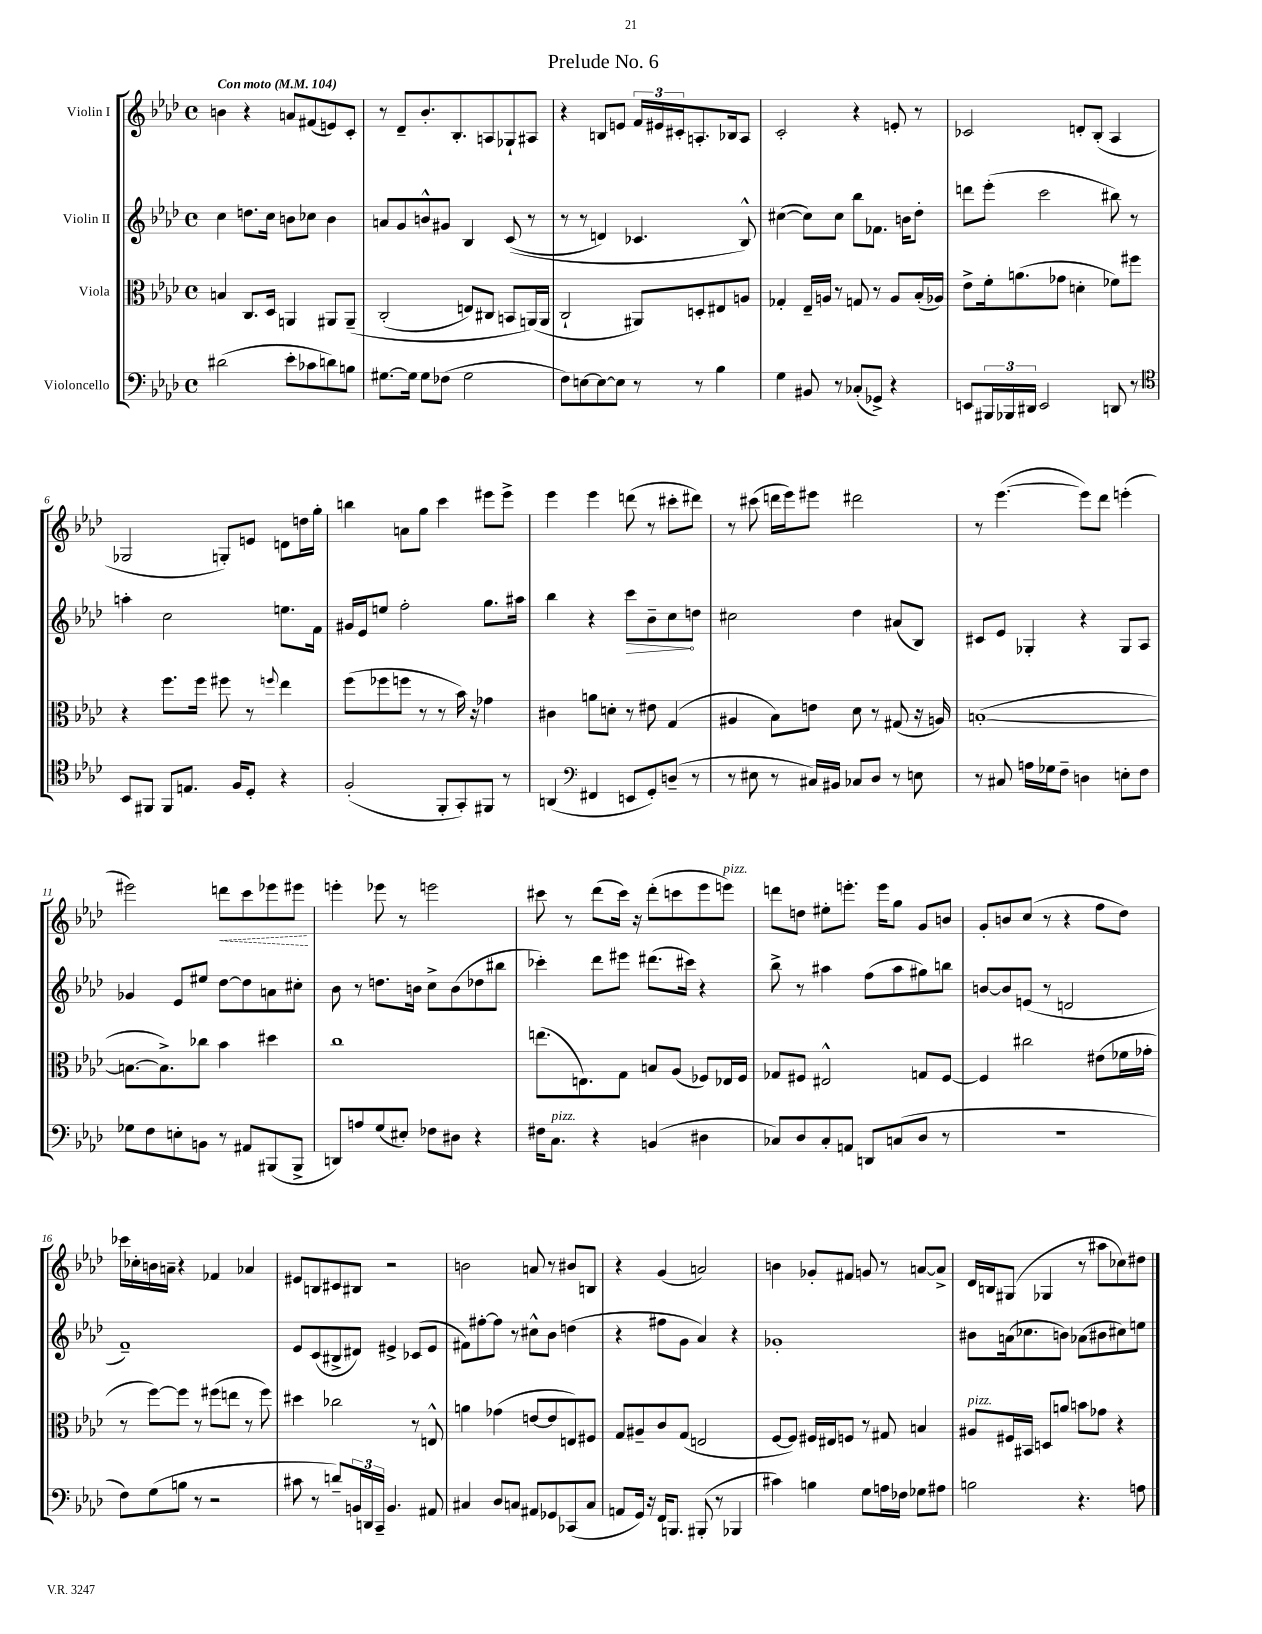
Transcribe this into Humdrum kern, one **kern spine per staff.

**kern	**kern	**kern	**dynam	**kern	**dynam
*part4	*part3	*part2	*part2	*part1	*part1
*staff4	*staff3	*staff2	*staff2	*staff1	*staff1
*I"Violoncello	*I"Viola	*I"Violin II	*	*I"Violin I	*
*clefF4	*clefC3	*clefG2	*	*clefG2	*
*k[b-e-a-d-]	*k[b-e-a-d-]	*k[b-e-a-d-]	*	*k[b-e-a-d-]	*
*M4/4	*M4/4	*M4/4	*	*M4/4	*
*met(c)	*met(c)	*met(c)	*	*met(c)	*
*MM104	*MM104	*MM104	*	*MM104	*
=1	=1	=1	=1	=1	=1
!	!	!	!	!LO:TX:a:B:t=Con moto	!
(2d#X\	4Bn/	4cc\	.	4bn\	.
.	8.C/L	8.ddn\L	.	4r	.
.	16D-/Jk	16cc\Jk	.	.	.
8e-'\L	4AAn/	8bn\L	.	8an/L	.
8c-X\	.	8cc-X\J	.	(8f#X/	.
8dn\)	8AA#X/L	4b\	.	8en/)	.
8Bn\J	(8AA#~/J	.	.	8c'/J	.
=2	=2	=2	=2	=2	=2
[8.G#X\L	(2C'/	8an/L	.	8r	.
.	.	8g/	.	8d-~/L	.
16G#\Jk]	.	.	.	.	.
8G#\L	.	8bn^^/	.	8.b-'/	.
(8F-X\J	.	8g#X/J	.	.	.
.	.	.	.	8.B-'/	.
2G#\	8En/L)	4B-/	.	.	.
.	8C#X/J	.	.	8An/	.
.	8BBn/L	((8c/	.	8G-X`/	.
.	(16AAn/L)	8r	.	8A#X/J	.
.	16AA/JJ	.	.	.	.
=3	=3	=3	=3	=3	=3
8F\L)	2C`/	8r	.	4r	.
[8En\	.	8r	.	.	.
8E\_	.	4dn/)	.	8Bn/L	.
8E\J]	.	.	.	8en/J	.
8r	8AA#X/L)	4.c-X/	.	24f/LL	.
.	.	.	.	24e#X/	.
.	.	.	.	24c#X'/J	.
8r	8Dn'/	.	.	8.An'/	.
4B-\	8E#X/	.	.	.	.
.	.	.	.	16B-X/k	.
.	8An/J	8B-^^/)	.	8A/J	.
=4	=4	=4	=4	=4	=4
4G\	4G-X'/	([4cc#X\	.	2c'/	.
8BB#X/	16E-~/LL	8cc#\L])	.	.	.
.	16An/JJ	.	.	.	.
8r	8r	8cc#\J	.	.	.
(8C-X'/L	8Gn/	8bb-\L	.	4r	.
8GG-X^/J)	8r	8.f-X\J	.	.	.
4r	8A/L	.	.	8en'/	.
.	.	16bn\KL	.	.	.
.	(16B-'/L	8dd-'\J	.	8r	.
.	16A-X/JJ)	.	.	.	.
=5	=5	=5	=5	=5	=5
8EEn/L	8e-^\L	8dddn\L	.	2c-X/	.
24BBB#X/L	16f'\k	(8eee-'\J	.	.	.
24BBB-X/	.	.	.	.	.
.	(8.an\	.	.	.	.
24DD#X/JJ	.	.	.	.	.
2EE/	.	2ccc\	.	.	.
.	8g-X\J	.	.	.	.
.	4dn'\	.	.	8dn'/L	.
.	.	.	.	(8B-'/J	.
8DDn/	8f-X\L)	8bb#X\)	.	4A-/	.
8r	8ff#X\J	8r	.	.	.
!!LO:LB:g=z
=6	=6	=6	=6	=6	=6
*clefC4	*	*	*	*	*
8BB-/L	4r	4aan'\	.	2G-X/	.
8FF#X/J	.	.	.	.	.
8FF#/L	8.ff\L	2cc\	.	.	.
8.En/J	.	.	.	.	.
.	16ff\Jk	.	.	.	.
.	8ff#X\	.	.	8Gn'/L)	.
16F/KL	.	.	.	.	.
8D-'/J	8r	.	.	8en/J	.
.	8qqffn/	.	.	.	.
4r	4ee-\	8.een\L	.	8dn\L	.
.	.	.	.	16ddn\L	.
.	.	16f\Jk	.	16gg'\JJ	.
=7	=7	=7	=7	=7	=7
(2F'/	(8ff\L	16g#X/LL	.	4bbn\	.
.	.	16e-/J	.	.	.
.	8ff-X\	8een/J	.	.	.
.	8ffn\J	2ff'\	.	8an\L	.
.	8r	.	.	8gg\J	.
8FF'/L	8r	.	.	4ccc\	.
8GG'/)	16b-\)	.	.	.	.
.	16r	.	.	.	.
8FF#X/J	4g-X\	8.gg\L	.	8eee#X\L	.
8r	.	.	.	8eee#^\J	.
.	.	16aa#X\Jk	.	.	.
=8	=8	=8	=8	=8	=8
(4AAn/	4c#X\	4bb-\	.	4eee-\	.
*clefF4	*	*	*	*	*
4FF#X/	8an\L	4r	.	4eee-\	.
.	8dn'\J	.	.	.	.
!	!	!	!LO:HP:b	!	!
8EEn/L	8r	8ccc\L	>	(8dddn\	.
8GG'/)	8e#X\	8b-~\	.	8r	.
(8Dn~/J	(4G/	8cc\	.	8ccc#X'\L	.
8r	.	8ddn\J	]	8ddd#X\J)	.
=9	=9	=9	=9	=9	=9
8r	4A#X/	2cc#X\	.	8r	.
8E#X\	.	.	.	(8ccc#X\	.
8r	8B-\L)	.	.	16dddn\LL	.
.	.	.	.	16eee-\J)	.
16C#X/LL)	8en\J	.	.	8eee#X\J	.
16BB#X/JJ	.	.	.	.	.
8C-X/L	8d-\	4dd-\	.	2ddd#X\	.
8D-/J	8r	.	.	.	.
8r	(8G#X/	(8a#X/L	.	.	.
8En\	16r	8B-/J)	.	.	.
.	16An/)	.	.	.	.
=10	=10	=10	=10	=10	=10
8r	([1Bn'	8c#X/L	.	8r	.
8C#X/	.	8e-/J	.	([4.eee-\	.
16An\LL	.	4G-X'/	.	.	.
16G-X\J	.	.	.	.	.
8F~\J	.	.	.	.	.
4Dn\	.	4r	.	8eee-\L])	.
.	.	.	.	8ddd-\J	.
8En'\L	.	8G-/L	.	(4eeen'\	.
8F\J	.	8A-/J	.	.	.
!!LO:LB:g=z
=11	=11	=11	=11	=11	=11
8G-X\L	8.Bn\L_	4g-X/	.	2eee#X\)	.
8F\	.	.	.	.	.
.	8.B^\])	.	.	.	.
8En'\	.	8e-/L	.	.	.
8BBn\J	8cc-X\J	8ee#X/J	.	.	.
!	!	!	!	!	!LO:HP:b
8r	4b-\	[8dd-\L	.	8dddn\L	<
8AA#X/L	.	8dd-\]	.	8ccc\	.
(8BBB#X/	4dd#X\	8an\	.	8eee-X\	.
8BBB#^/J	.	8cc#X'\J	.	8eee#X\J	.
.	.	.	.	.	[
=12	=12	=12	=12	=12	=12
8DDn/L)	1cc	8b-\	.	4eeen'\	.
8An/	.	8r	.	.	.
(8G/	.	8.ddn\L	.	8eee-X\	.
8E#X'/J)	.	.	.	8r	.
.	.	16bn\Jk	.	.	.
8F-X\L	.	8cc^\L	.	2eeen\	.
8D#X\J	.	(8b\	.	.	.
4r	.	8dd-X\	.	.	.
.	.	8bb#X\J	.	.	.
=13	=13	=13	=13	=13	=13
16F#X\KL	(8.een\L	4ccc-X'\)	.	8ccc#X\	.
!LO:TX:a:i:t=pizz.	!	!	!	!	!
8.C\J	.	.	.	.	.
.	.	.	.	8r	.
.	8.En\)	.	.	.	.
4r	.	8ddd-\L	.	(8ddd-\L	.
.	8G\J	8eee#X\J	.	16ccc#\Jk)	.
.	.	.	.	16r	.
(4BBn/	8Bn/L	(8.ddd#X\L	.	(8ddd-'\L	.
.	(8A-/J	.	.	8cccn\	.
.	.	16ccc#X\Jk)	.	.	.
4D#X\	8F-X/L)	4r	.	8eee-\	.
!	!	!	!	!LO:TX:a:i:t=pizz.	!
.	16E-X/L	.	.	8eeen\J)	.
.	16F-/JJ	.	.	.	.
=14	=14	=14	=14	=14	=14
8C-X/L)	8G-X/L	8bb-^\	.	8dddn\L	.
8D-/	8F#X/J	8r	.	8ddn\J	.
8C-'/	2E#X^^/	4aa#X\	.	8ee#X'\L	.
8AAn/J	.	.	.	8.eeen'\J	.
8DDn/L	.	(8ff\L	.	.	.
.	.	.	.	16eee\KL	.
(8Cn/	.	8aa#\	.	8gg\J	.
8D-/J	8Gn/L	8gg#X\)	.	8g/L	.
8r	[8F#/J	8bbn\J	.	8bn/J	.
=15	=15	=15	=15	=15	=15
1r	4F#/]	[8bn/L	.	8g'/L	.
.	.	8b/]	.	8bn/	.
.	2cc#X\	(8en/J	.	(8cc/J	.
.	.	8r	.	8r	.
.	.	2dn/	.	4r	.
.	(8e#X\L	.	.	8ff\L	.
.	16f-X\L	.	.	8dd-\J)	.
.	16g-X'\JJ	.	.	.	.
!!LO:LB:g=z
=16	=16	=16	=16	=16	=16
8F\L)	8r	1f~)	.	16ccc-X\LL	.
.	.	.	.	16cc-X'\	.
(8G\	[8ff\L)	.	.	16bn\	.
.	.	.	.	16an~\JJ	.
8Bn\J	8ff\J]	.	.	4r	.
8r	8r	.	.	.	.
2r	(8ff#X\L	.	.	4f-X/	.
.	8een\J	.	.	.	.
.	8r	.	.	4a-X/	.
.	8ff#\)	.	.	.	.
=17	=17	=17	=17	=17	=17
8c#X\	4dd#X\	8e-/L	.	8e#X/L	.
8r	.	(8c/	.	8Bn/	.
8dn~/L)	2cc-X\	8B#X^/	.	8c#X/	.
24BBn/L	.	8d#X/J)	.	8B#X/J	.
24DDn/	.	.	.	.	.
24CC~/JJ	.	.	.	.	.
4.BB/	.	4e#X^/	.	2r	.
.	8r	(8c-X/L	.	.	.
8AA#X/	8En^^/	8e#/J	.	.	.
=18	=18	=18	=18	=18	=18
4C#X/	4an\	8f#X\L)	.	2bn\	.
.	.	[8ff#X'\	.	.	.
8D-/L	(4g-X\	8ff#\J]	.	.	.
8Cn/J	.	8r	.	.	.
8AA#X/L	[8en/L	8cc#X^^\L	.	8an/	.
8GG-X/	8e/]	8b-\J	.	8r	.
(8CC-X/	8En/)	(4ddn\	.	8b#X/L	.
8C/J	8F#X/J	.	.	8Bn/J	.
=19	=19	=19	=19	=19	=19
8AAn/L	8G/L	4r	.	4r	.
16GG/Jk)	8A#X~/	.	.	.	.
16r	.	.	.	.	.
16FF/KL	8c/	8ff#X\L	.	(4g/	.
8.BBBn/J	.	.	.	.	.
.	(8G/J	8g\J	.	.	.
(8BBB#X'/	2En/	4a-/)	.	2an/)	.
8r	.	.	.	.	.
4BBB-X/	.	4r	.	.	.
=20	=20	=20	=20	=20	=20
4c#X\)	[8F/L	1g-X'	.	4bn\	.
.	8F/J])	.	.	.	.
4Bn\	16F#X/LL	.	.	8g-X'/L	.
.	16E#X/J	.	.	.	.
.	8Fn/J	.	.	8f#X/J	.
8G\L	8r	.	.	8gn/	.
16An\L	8G#X/	.	.	8r	.
16F-X\JJ	.	.	.	.	.
8G-X\L	4Bn/	.	.	[8an/L	.
8A#X\J	.	.	.	8a^/J]	.
=21	=21	=21	=21	=21	=21
!	!LO:TX:a:i:t=pizz.	!	!	!	!
2Bn\	8A#X/L	8b#X\L	.	16d-/LL	.
.	.	.	.	16Bn/J	.
.	16F#X/L	(16an\k	.	(8G#X/J	.
.	16BB#X/JJ	8.cc-X\	.	.	.
.	8Dn/L	.	.	4G-X/	.
.	8an/J	8bn\J)	.	.	.
4.r	8bn\L	(8a-X\L	.	8r	.
.	8g-X\J	8b#X\	.	8aa#X\L	.
.	4r	8cc#X\)	.	8cc-X\)	.
8An\	.	8een\J	.	8dd#X\J	.
==	==	==	==	==	==
*-	*-	*-	*-	*-	*-
